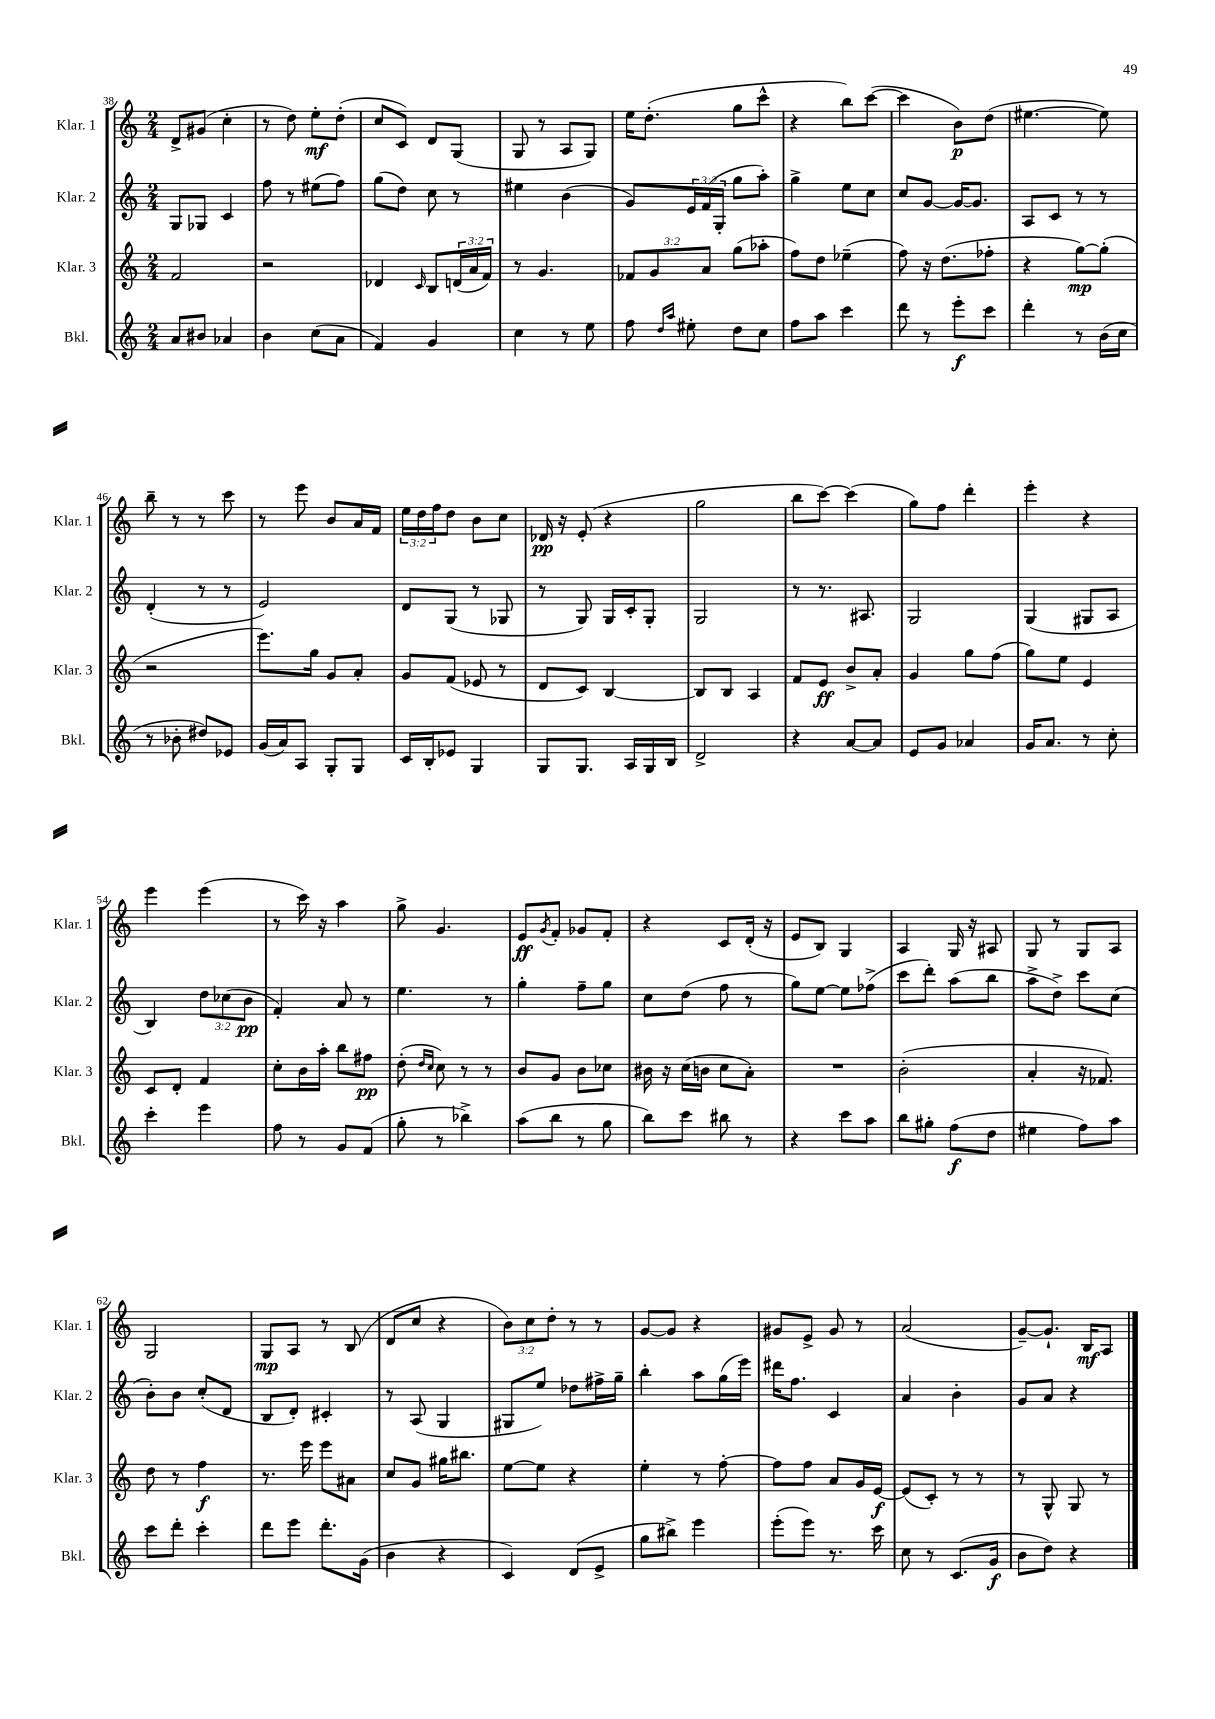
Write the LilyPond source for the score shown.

<<
\new StaffGroup <<
\new Staff = "s0" \with { instrumentName = "Klar. 1" shortInstrumentName = "Klar. 1" } {
    \clef treble \key c \major \numericTimeSignature \time 2/4 \override Staff.TupletNumber.text = #tuplet-number::calc-fraction-text
    d'8-> gis'8( c''4-. |
    r8 d''8) e''8-.\mf d''8-.( |
    c''8 c'8) d'8 g8( |
    g8 r8 a8 g8) |
    e''16 d''8.-.( g''8 c'''8-^ |
    r4 b''8) c'''8~( |
    c'''4 b'8\p) d''8( |
    eis''4.~ eis''8) |
    b''8-- r8 r8 c'''8 |
    r8 e'''8 b'8 a'16 f'16 |
    \tuplet 3/2 { e''16 d''16 f''16 } d''8 b'8 c''8 |
    des'16\pp r16 e'8-.( r4 |
    g''2 |
    b''8 c'''8~) c'''4( |
    g''8) f''8 d'''4-. |
    e'''4-. r4 |
    e'''4 e'''4( |
    r8 c'''16) r16 a''4 |
    g''8-> g'4. |
    e'8\ff \acciaccatura { g'8 } f'8-. ges'8 f'8-. |
    r4 c'8 d'16-.( r16 |
    e'8 b8) g4 |
    a4 g16 r16 ais8 |
    g8 r8 g8 a8 |
    g2 |
    g8\mp a8 r8 b8( |
    d'8 c''8 r4 |
    \tuplet 3/2 { b'8) c''8 d''8-. } r8 r8 |
    g'8~ g'8 r4 |
    gis'8 e'8-> gis'8 r8 |
    a'2( |
    g'8~--) g'8.-! b16\mf a8 \bar "|." |
}
\new Staff = "s1" \with { instrumentName = "Klar. 2" shortInstrumentName = "Klar. 2" } {
    \clef treble \key c \major \numericTimeSignature \time 2/4 \override Staff.TupletNumber.text = #tuplet-number::calc-fraction-text
    g8 ges8 c'4 |
    f''8 r8 eis''8( f''8) |
    g''8( d''8) c''8 r8 |
    eis''4 b'4( |
    g'8) \tuplet 3/2 { e'16 f'16( g16-. } g''8 a''8-.) |
    g''4-> e''8 c''8 |
    c''8 g'8~ g'16~ g'8. |
    a8 c'8 r8 r8 |
    d'4-.( r8 r8 |
    e'2) |
    d'8 g8( r8 ges8 |
    r8 g8) g16 c'16-. g8-. |
    g2 |
    r8 r8. ais8. |
    g2 |
    g4( gis8 a8 |
    b4) \tuplet 3/2 { d''8 ces''8( b'8\pp } |
    f'4-.) a'8 r8 |
    e''4. r8 |
    g''4-. f''8-- g''8 |
    c''8 d''8( f''8 r8 |
    g''8) e''8~ e''8 fes''8->( |
    c'''8 d'''8-.) a''8( b''8 |
    a''8-> d''8->) c'''8 c''8( |
    b'8-.) b'8 c''8-.( d'8 |
    b8 d'8-.) cis'4-. |
    r8 a8( g4 |
    gis8 e''8) des''8 fis''16-> g''16-- |
    b''4-. a''8 g''16( e'''16) |
    dis'''16 f''8. c'4 |
    a'4 b'4-. |
    g'8 a'8 r4 \bar "|." |
}
\new Staff = "s2" \with { instrumentName = "Klar. 3" shortInstrumentName = "Klar. 3" } {
    \clef treble \key c \major \numericTimeSignature \time 2/4 \override Staff.TupletNumber.text = #tuplet-number::calc-fraction-text
    f'2 |
    r2 |
    des'4 \grace { c'16 } b8 \tuplet 3/2 { d'16( a'16 f'16) } |
    r8 g'4. |
    \tuplet 3/2 { fes'8 g'8 a'8 } g''8( aes''8-. |
    f''8) d''8 ees''4--( |
    f''8) r16 d''8.( fes''8-. |
    r4 g''8~\mp) g''8-.( |
    r2 |
    e'''8.) g''16 g'8 a'8-. |
    g'8 f'8( ees'8 r8 |
    d'8 c'8) b4~ |
    b8 b8 a4 |
    f'8 e'8\ff b'8-> a'8-. |
    g'4 g''8 f''8( |
    g''8) e''8 e'4 |
    c'8 d'8-. f'4 |
    c''8-. b'16 a''16-. b''8 fis''8\pp |
    d''8-.( \grace { d''16 c''16 } c''8) r8 r8 |
    b'8 g'8 b'8 ces''8 |
    bis'16 r16 c''16( b'16 c''8 a'8-.) |
    R2 |
    b'2-.( |
    a'4-. r16 fes'8.) |
    d''8 r8 f''4\f |
    r8. e'''16 e'''8 ais'8 |
    c''8 g'8 gis''16 bis''8. |
    e''8~ e''8 r4 |
    e''4-. r8 f''8~-. |
    f''8 f''8 a'8 g'16 e'16~\f |
    e'8( c'8-.) r8 r8 |
    r8 g8-^ g8 r8 \bar "|." |
}
\new Staff = "s3" \with { instrumentName = "Bkl." shortInstrumentName = "Bkl." } {
    \clef treble \key c \major \numericTimeSignature \time 2/4
    a'8 bis'8 aes'4 |
    b'4 c''8( a'8 |
    f'4) g'4 |
    c''4 r8 e''8 |
    f''8 \grace { d''16 a''16 } eis''8-. d''8 c''8 |
    f''8 a''8 c'''4 |
    d'''8 r8 e'''8-.\f c'''8 |
    d'''4-. r8 b'16( c''16 |
    r8 bes'8-. dis''8) ees'8 |
    g'16( a'16) a8 g8-. g8 |
    c'16 b16-. ees'8 g4 |
    g8 g8. a16 g16 b16 |
    d'2-> |
    r4 a'8~ a'8 |
    e'8 g'8 aes'4 |
    g'16 a'8. r8 c''8-. |
    c'''4-. e'''4 |
    f''8 r8 g'8 f'8( |
    g''8-. r8 bes''4->) |
    a''8( b''8 r8 g''8 |
    b''8) c'''8 bis''8 r8 |
    r4 c'''8 a''8 |
    b''8 gis''8-. f''8\f( d''8 |
    eis''4 f''8) a''8 |
    c'''8 d'''8-. c'''4-. |
    d'''8 e'''8 d'''8.-. g'16( |
    b'4 r4 |
    c'4) d'8( e'8-> |
    g''8 bis''8->) e'''4 |
    e'''8-.( e'''8) r8. c'''16 |
    c''8 r8 c'8.( g'16\f |
    b'8 d''8) r4 \bar "|." |
}
>>
>>
\layout { \context { \Score currentBarNumber = #38 } }
